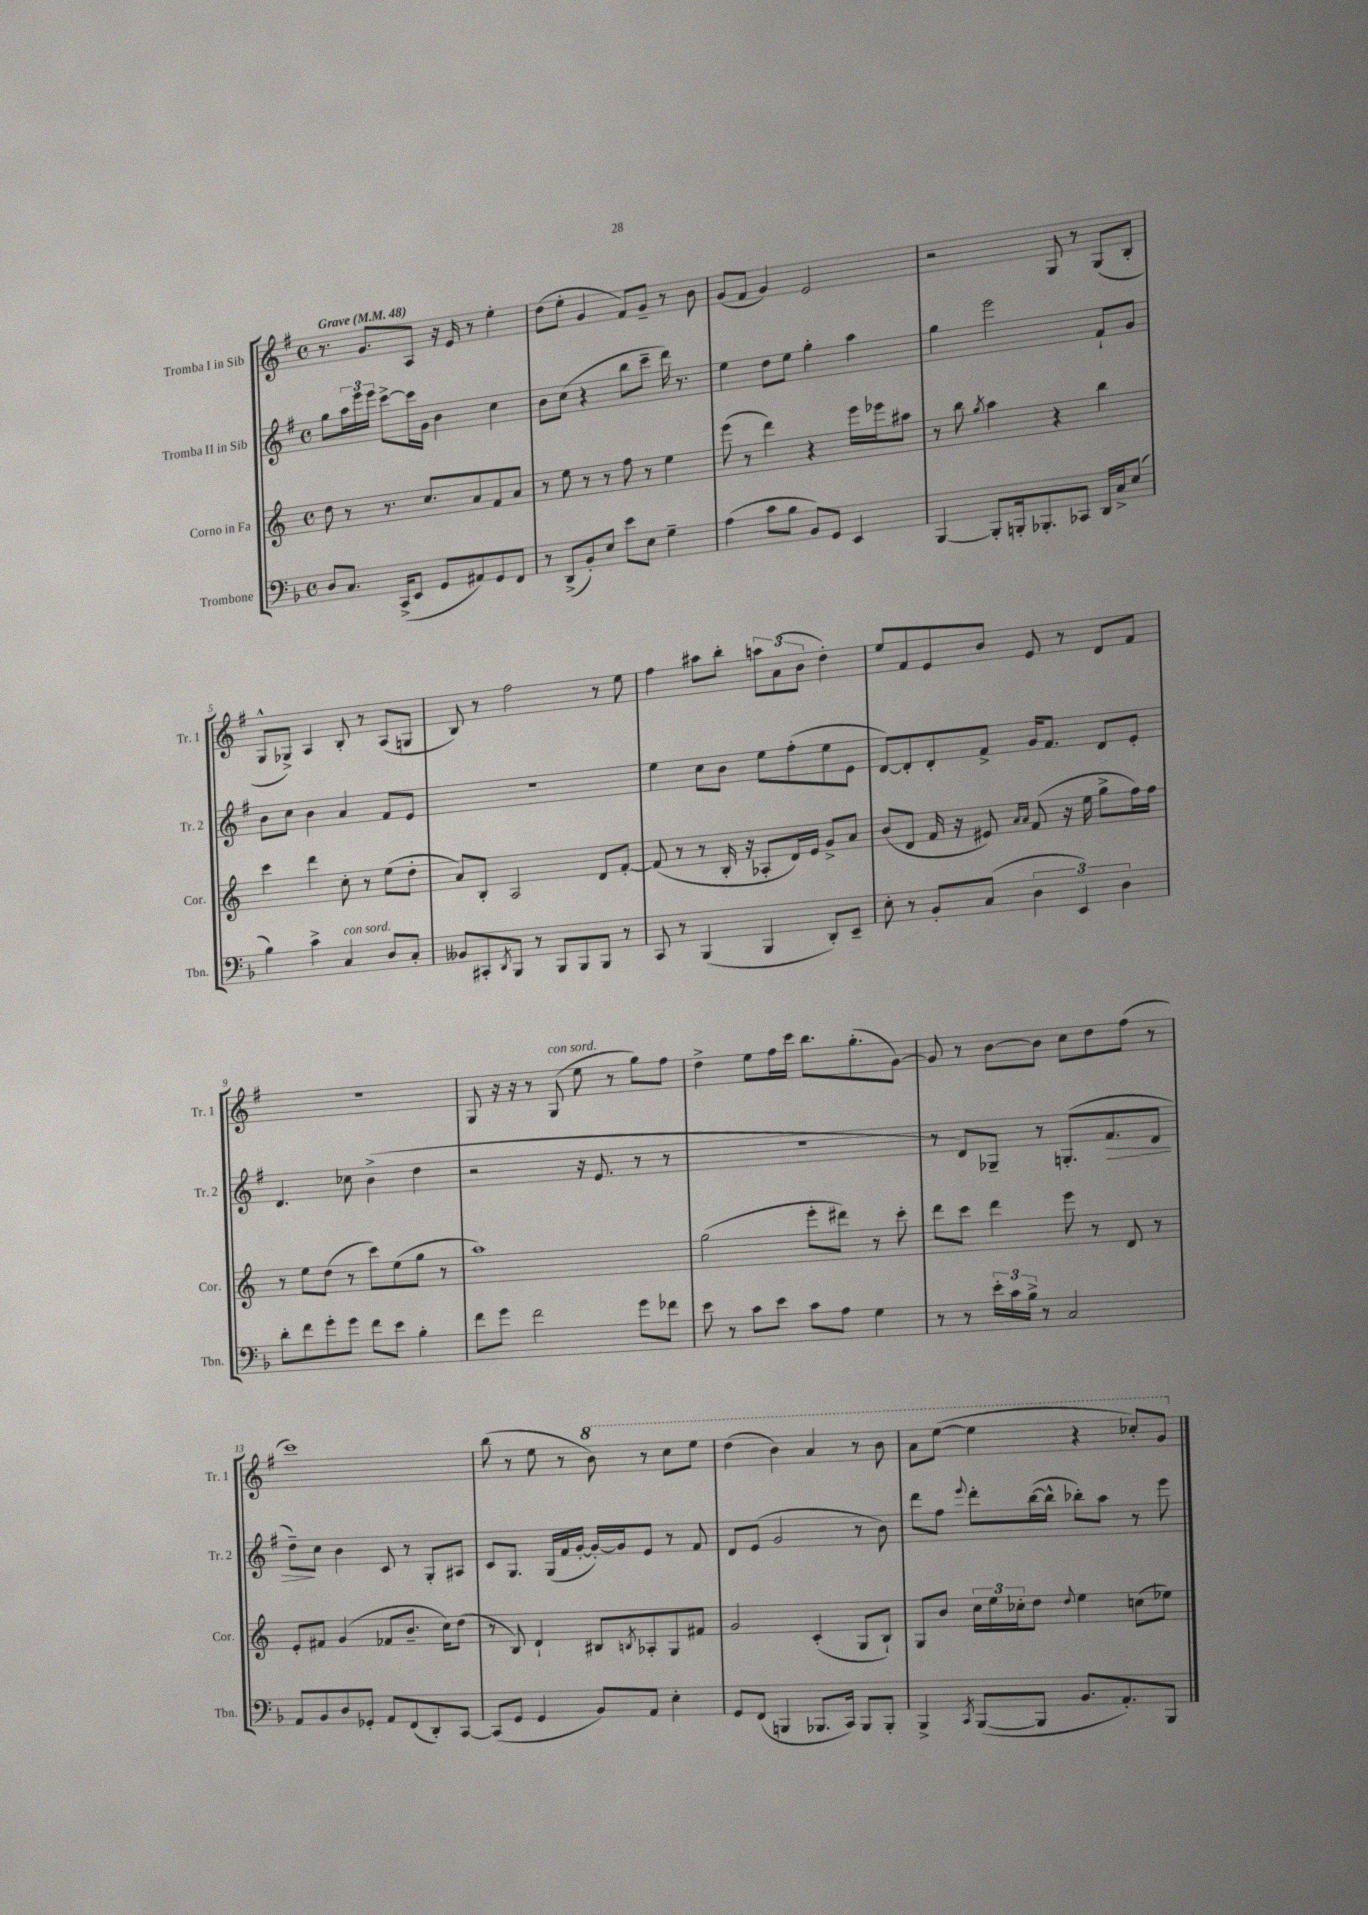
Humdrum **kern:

**kern	**kern	**kern	**dynam	**kern
*part4	*part3	*part2	*part2	*part1
*staff4	*staff3	*staff2	*staff2	*staff1
*I"Trombone	*I"Corno in Fa	*I"Tromba II in Sib	*	*I"Tromba I in Sib
*I'Tbn.	*I'Cor.	*I'Tr. 2	*	*I'Tr. 1
*clefF4	*clefG2	*clefG2	*	*clefG2
*k[b-]	*k[]	*k[f#]	*	*k[f#]
*M4/4	*M4/4	*M4/4	*	*M4/4
*met(c)	*met(c)	*met(c)	*	*met(c)
*MM48	*MM48	*MM48	*	*MM48
=1	=1	=1	=1	=1
!	!	!	!	!LO:TX:a:B:t=Grave
8D/L	8dd\	8gg\L	.	8.r
8.C/J	8r	24aa\L	.	.
.	.	24eee\	.	.
.	.	.	.	8.g/L
.	.	24eee\JJ	.	.
.	8.r	[8ccc^\L	.	.
(16CC^/KL	.	.	.	.
8EE/J	.	16ccc\L]	.	8A/J
.	8.cc/L	16g\JJ	.	.
8GG/L	.	4b\	.	16r
.	.	.	.	16e/
8AA#X/)	8a/	.	.	8r
8GG/	8f/	4cc\	.	4ee'\
8FF/J	8a/J	.	.	.
=2	=2	=2	=2	=2
8r	8r	8b\L	.	(8dd\L
(8DD^/L	8ee\	(8cc\J	.	8ee'\J
8BB-'/)	8r	4r	.	4g/
8E/J	8r	.	.	.
8e\L	8ff\	8bb\L	.	8f#/L)
8E\J	8r	8ccc~\J	.	8g~/J
4G~\	4ee\	16ddd\)	.	8r
.	.	8.r	.	.
.	.	.	.	8b\
=3	=3	=3	=3	=3
(4A\	(8eee\	4ee\	.	(8g/L
.	8r	.	.	8f#/J
8c\L	4ddd\)	8dd\L	.	4g/)
8B-\J	.	8ee\J	.	.
8BB-/L)	4r	4gg'\	.	2e/
8GG/J	.	.	.	.
4EE/	16eee\LL	4aa\	.	.
.	16eee-X\J	.	.	.
.	8aa#X\J	.	.	.
=4	=4	=4	=4	=4
[4BBB-/	8r	4gg\	.	2r
.	8bb\	.	.	.
.	8qgg/	.	.	.
8BBB-'/L]	4aa\	2eee\	.	.
16BBBn'/k	.	.	.	.
8.BBB-X'/	.	.	.	.
.	4r	.	.	8G/
8CC-X/J	.	.	.	8r
16DD/LL	4bb\	8f#`/L	.	(8G/L
16C^/J	.	.	.	.
(8E/J	.	8g/J	.	8B'/J
!!LO:LB:g=z
=5	=5	=5	=5	=5
4B-\)	4ccc\	8b\L	.	8G^^/L
.	.	8cc\J	.	8G-X^/J)
4c^\	4ddd\	4b\	.	4A/
!LO:TX:a:i:t=con sord.	!	!	!	!
4C/	8cc'\	4a/	.	8B'/
.	8r	.	.	8r
8D/L	(8ee\L	8f#/L	.	(8A/L
8C'/J	8dd'\J	8e/J	.	8Gn/J
=6	=6	=6	=6	=6
8BB--X/L	8a/L)	1r	.	8B/)
8CC#X'/	8B'/J	.	.	8r
8qDD/	.	.	.	.
8BBB-/J	2A/	.	.	2ff#\
8r	.	.	.	.
8BBB-/L	.	.	.	.
8BBB-/	.	.	.	.
8BBB-/J	8d/L	.	.	8r
8r	[8f'/J	.	.	8ee\
=7	=7	=7	=7	=7
8CC/	(8f/]	4ee\	.	4ff#\
8r	8r	.	.	.
(4BBB-/	8r	8cc\L	.	8aa#X\L
.	16B'/	8b\J	.	8bb'\J
.	16r	.	.	.
4BBB-/	8A-X'/L	8ee\L	.	12aan\L
.	.	.	.	(12a\
.	16d/L)	(8ff#'\	.	.
.	.	.	.	12b\J
.	16e/JJ	.	.	.
8DD'/L)	8g^/L	8ee\	.	4dd'\)
8EE~/J	8a/J	8e\J	.	.
=8	=8	=8	=8	=8
8E'\	(8b/L	[8d/L)	.	8ee/L
8r	8d/J	8d'/]	.	8f#/
8BB-'/L	16f/	8d'/	.	8e/
.	16r	.	.	.
(8C/J	8e#X/)	8f#^/J	.	8b/J
.	16qqa/LL	.	.	.
.	16qqa/JJ	.	.	.
6D\	(8f/	16g/KL	.	8e/
.	.	8.f#/J	.	.
.	16r	.	.	8r
6EE/)	.	.	.	.
.	16ee\	.	.	.
.	8gg^\L	8d/L	.	8d/L
6D\	.	.	.	.
.	16ff\L)	8e'/J	.	8f#/J
.	16ff\JJ	.	.	.
!!LO:LB:g=z
=9	=9	=9	=9	=9
8d'\L	8r	4.d/	.	1r
8f\	8ee\L	.	.	.
8g'\	(8dd\J	.	.	.
8g\J	8r	8cc-X\	.	.
8f\L	8ccc\L)	(4b^\	.	.
8e\J	(8ee\	.	.	.
4B-'\	8gg\J	4dd\	.	.
.	8r	.	.	.
=10	=10	=10	=10	=10
8f\L	1aa)	2r	.	8G/
8g\J	.	.	.	16r
.	.	.	.	16r
2f\	.	.	.	8r
!	!	!	!	!LO:TX:a:i:t=con sord.
.	.	.	.	(8G/
.	.	16r	.	8ee\
.	.	8.e/	.	.
.	.	.	.	8r
8g\L	.	8r	.	8gg\L)
8f-X\J	.	8r	.	8ff#\J
=11	=11	=11	=11	=11
8e\	(2gg\	1r	.	4dd^\
8r	.	.	.	.
8c\L	.	.	.	8ee\L
8e\J	.	.	.	16ff#\L
.	.	.	.	16ccc\JJ
8c\L	8eee'\L	.	.	8.bb\L
8A\J	8ddd#X\J)	.	.	.
.	.	.	.	(8.gg'\
4G\	8r	.	.	.
.	8ccc'\	.	.	[8g\J)
=12	=12	=12	=12	=12
8r	8ddd\L	8r	.	8g/]
8r	8ccc\J	8d/L)	.	8r
24e'\LL	4ddd\	8G-X~/J	.	[8b\L
24c\	.	.	.	.
24B-^\JJ	.	.	.	.
8r	.	8r	.	8b\J]
2C/	8eee\	(8.Gn'/L	.	8cc\L
.	8r	.	.	8dd\
!	!	!	!LO:HP:b	!
.	.	8.f#/	>	.
.	8d/	.	.	(8ff#\J
.	8r	8d/J	.	8r
!!LO:LB:g=z
=13	=13	=13	=13	=13
8AA/L	8e'/L	8dd~\L)	.	1ccc)
8BB-/	8f#X/J	8cc\J	]	.
8D/	(4g/	4b\	.	.
8GG-X'/J	.	.	.	.
8AA/L	8f-X/L	8c/	.	.
(8FF/	8.b~/J	8r	.	.
8DD'/)	.	8G'/L	.	.
.	16cc\KL)	.	.	.
[8CC/J	(8dd\J	8A#X/J	.	.
=14	=14	=14	=14	=14
(8CC/L]	8r	8c/L	.	(8bb\
8GG/J	8B/)	8.G/J	.	8r
4GG/	4d`/	.	.	8ee\
.	.	(16G/LL	.	.
.	.	16f#/	.	8r
.	.	[16g'/JJ	.	.
*	*	*	*	*8va
8BB-/L)	8B#X/L	16g'/LL_)	.	8bb\)
.	.	16g/J]	.	.
.	8qBn/	.	.	.
8AA/J	8A-X'/	8e/J	.	8r
4E'\	8G/	8r	.	8ccc\L
.	8f#X/J	8f#/	.	8eee\J
=15	=15	=15	=15	=15
8GG/L	2g/	8d/L	.	(4ddd\
(8FF/J	.	(8e/J	.	.
4BBBn/	.	2g/	.	4bb\)
8.BBB-X/L	(4c'/	.	.	4aa/
16CC/Jk)	.	.	.	.
8BBB-/L	8G/L	8r	.	8r
8BBB-'/J	8B`/J)	8b\)	.	8bb\
=16	=16	=16	=16	=16
4BBB-^/	8G/L	8ddd\L	.	8aa\L
.	8b/J	8ff#\J	.	([8eee\J
8qCC/	.	8qqeee/	.	.
([8BBB-/L	24cc\LL	8ddd'\L	.	4eee\]
.	24ee\	.	.	.
.	24cc-X'\J	.	.	.
8BBB-/J]	8dd\J	([16bb\L	.	.
.	.	16bb^^\JJ]	.	.
.	8qqdd/	.	.	.
8.BB-/L	4ee\	8bb-X'\L)	.	4r
.	.	8aa\J	.	.
8.AA'/)	.	.	.	.
.	(8ccn\L	8r	.	8ccc-X'/L)
8BBB-/J	8ee-X\J)	8eee\	.	8gg/J
*	*	*	*	*X8va
==	==	==	==	==
*-	*-	*-	*-	*-
